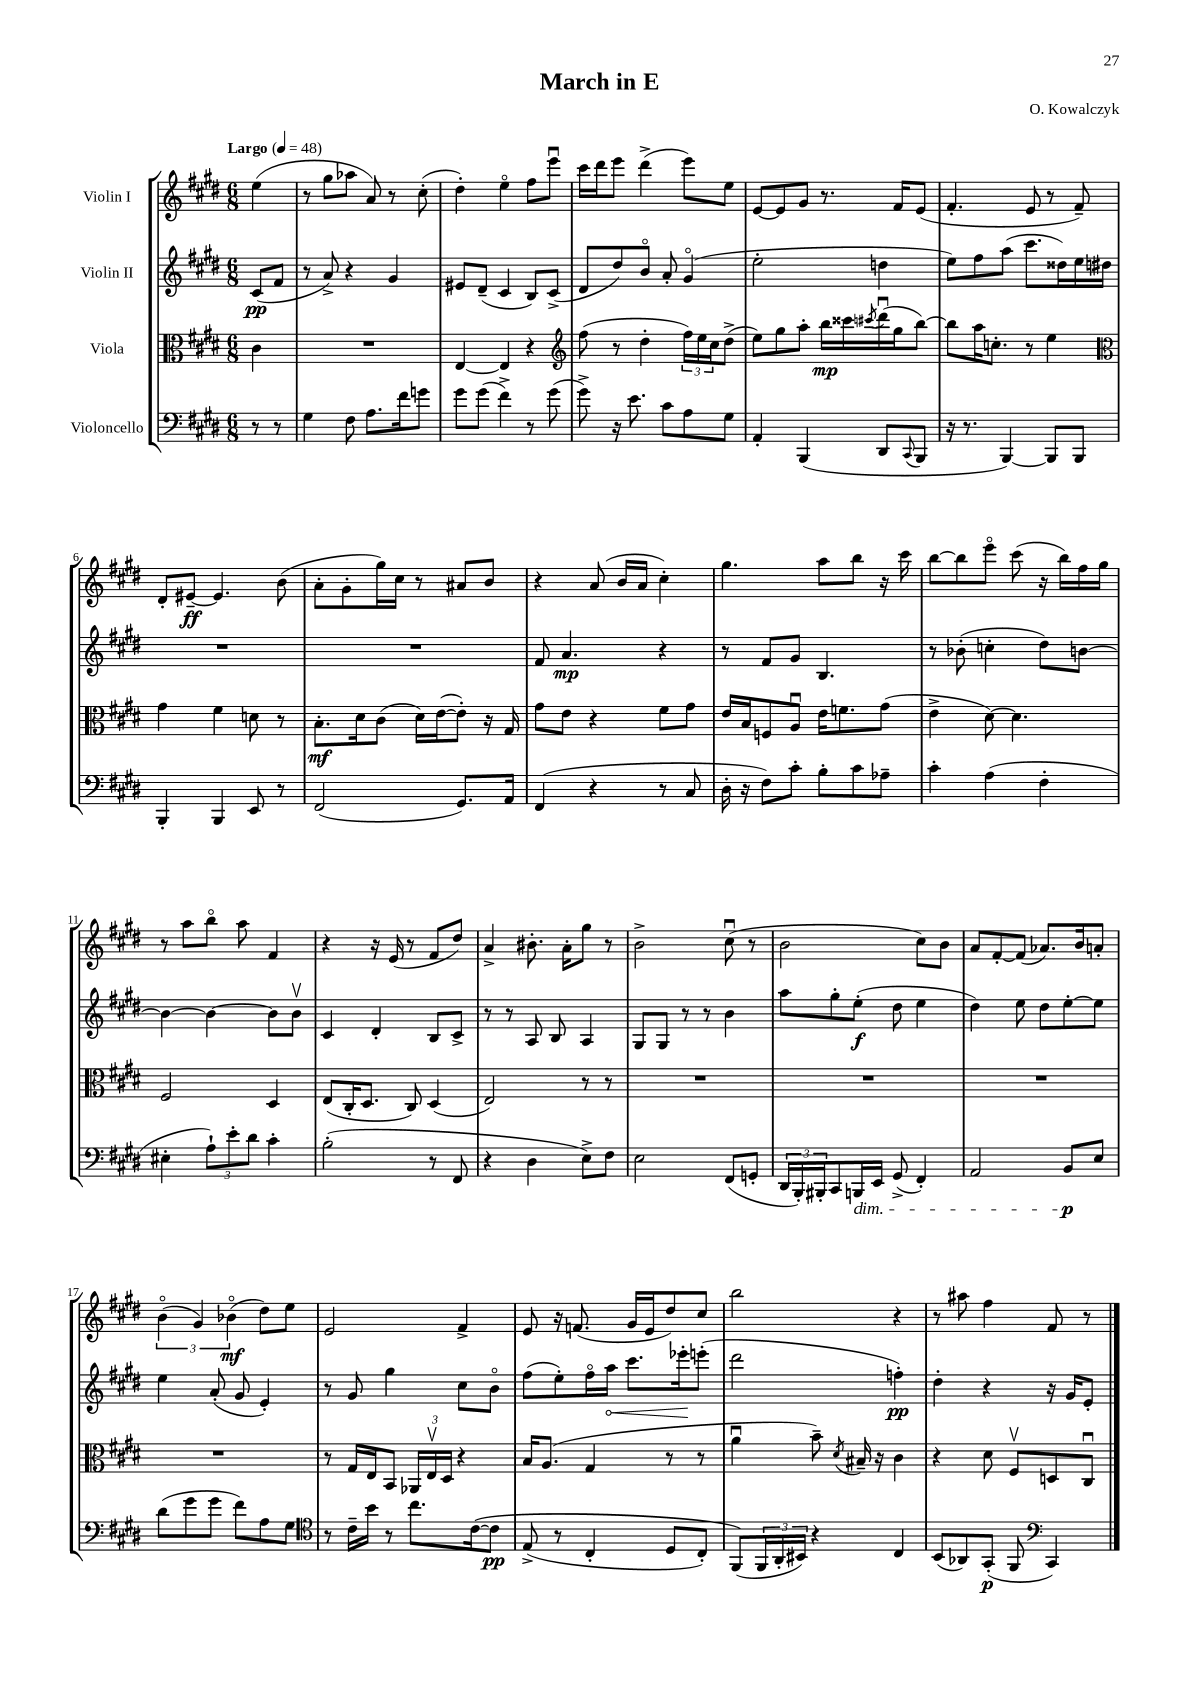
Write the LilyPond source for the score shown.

\header { title = "March in E" composer = "O. Kowalczyk" }
<<
\new StaffGroup <<
\new Staff = "s0" \with { instrumentName = "Violin I" } {
    \clef treble \key e \major \numericTimeSignature \time 6/8 \partial 4 \tempo "Largo" 4 = 48
    e''4( |
    r8 gis''8 aes''8 a'8) r8 cis''8-.( |
    dis''4-.) e''4\flageolet fis''8 e'''8\downbow |
    cis'''16 dis'''16 e'''8 dis'''4->( e'''8) e''8 |
    e'8~ e'8 gis'8 r8. fis'16 e'8( |
    fis'4.-. e'8 r8 fis'8--) |
    dis'8-. eis'8~--\ff eis'4. b'8( |
    a'8-. gis'8-. gis''16) cis''16 r8 ais'8 b'8 |
    r4 a'8( b'16 a'16 cis''4-.) |
    gis''4. a''8 b''8 r16 cis'''16 |
    b''8~ b''8 e'''8\flageolet cis'''8( r16 b''16) fis''16 gis''16 |
    r8 a''8 b''8\flageolet a''8 fis'4 |
    r4 r16 e'16( r8 fis'8 dis''8) |
    a'4-> bis'8.-. a'16-. gis''8 r8 |
    b'2-> cis''8\downbow( r8 |
    b'2 cis''8) b'8 |
    a'8 fis'8~-. fis'8( aes'8.) b'16 a'8-. |
    \tuplet 3/2 { b'4\flageolet( gis'4) bes'4\flageolet\mf( } dis''8) e''8 |
    e'2 fis'4-> |
    e'8 r16 f'8.( gis'16 e'16 dis''8) cis''8 |
    b''2 r4 |
    r8 ais''8 fis''4 fis'8 r8 \bar "|." |
}
\new Staff = "s1" \with { instrumentName = "Violin II" } {
    \clef treble \key e \major \numericTimeSignature \time 6/8 \partial 4
    cis'8\pp( fis'8 |
    r8 a'8->) r4 gis'4 |
    eis'8 dis'8--( cis'4 b8) cis'8->( |
    dis'8 dis''8) b'8\flageolet a'8-. gis'4\flageolet( |
    e''2-. d''4 |
    e''8) fis''8 a''8( cis'''8. disis''16) e''16 dis''16 |
    R2. |
    R2. |
    fis'8 a'4.\mp r4 |
    r8 fis'8 gis'8 b4. |
    r8 bes'8-.( c''4-. dis''8) b'8~ |
    b'4~ b'4~ b'8 b'8\upbow |
    cis'4 dis'4-. b8 cis'8-> |
    r8 r8 a8 b8 a4 |
    gis8 gis8 r8 r8 b'4 |
    a''8 gis''8-. e''8-.\f( dis''8 e''4 |
    dis''4) e''8 dis''8 e''8~-. e''8 |
    e''4 a'8-.( gis'8 e'4-.) |
    r8 gis'8 gis''4 cis''8 b'8\flageolet |
    fis''8( e''8-.) fis''16\flageolet \once \override Hairpin.circled-tip = ##t a''16\< cis'''8. ees'''16-.\! e'''8-.( |
    dis'''2 f''4-.\pp) |
    dis''4-. r4 r16 gis'16 e'8-. \bar "|." |
}
\new Staff = "s2" \with { instrumentName = "Viola" } {
    \clef alto \key e \major \numericTimeSignature \time 6/8 \partial 4
    cis'4 |
    R2. |
    e4~ e4 r4 |
    \clef treble fis''8( r8 dis''4-. \tuplet 3/2 { fis''16) e''16 cis''16 } dis''8->( |
    e''8) gis''8 a''8-. b''16\mp cisis'''16 \acciaccatura { cis'''8 } dis'''16\downbow( gis''16 b''8~) |
    b''8 a''16 c''8.-. r8 e''4 |
    \clef alto gis'4 fis'4 d'8 r8 |
    b8.-.\mf dis'16 cis'8( dis'16) e'16~( e'8-.) r16 gis16 |
    gis'8 e'8 r4 fis'8 gis'8 |
    e'16 b16 f8 a8\downbow e'16 f'8. gis'8( |
    e'4-> dis'8~) dis'4. |
    fis2 dis4 |
    e8( cis16-. dis8. cis8) dis4( |
    e2) r8 r8 |
    R2. |
    R2. |
    R2. |
    R2. |
    r8 gis16 e16 b,8 \tuplet 3/2 { aes,16 e16\upbow dis16 } r4 |
    b16 a8.( gis4 r8 r8 |
    a'4\downbow b'8--) \acciaccatura { dis'8 } bis16-- r16 cis'4 |
    r4 dis'8 fis8\upbow d8 cis8\downbow \bar "|." |
}
\new Staff = "s3" \with { instrumentName = "Violoncello" } {
    \clef bass \key e \major \numericTimeSignature \time 6/8 \partial 4
    r8 r8 |
    gis4 fis8 a8. fis'16 g'8 |
    gis'8 gis'8( fis'4->) r8 gis'8( |
    gis'8->) r16 e'8. cis'8 a8 gis8 |
    a,4-. b,,4( dis,8 \appoggiatura { cis,8 } b,,8 |
    r16 r8. b,,4~) b,,8 b,,8 |
    b,,4-. b,,4 e,8 r8 |
    fis,2( gis,8.) a,16 |
    fis,4( r4 r8 cis8 |
    dis16-. r16 fis8) cis'8-. b8-. cis'8 aes8-- |
    cis'4-. a4( fis4-. |
    eis4-. \tuplet 3/2 { a8-!) e'8-. dis'8 } cis'4-. |
    b2-.( r8 fis,8 |
    r4 dis4 e8->) fis8 |
    e2 fis,8( g,8-. |
    \tuplet 3/2 { dis,16 b,,16-.) bis,,16-. } cis,8 b,,16\dim e,16 gis,8->( fis,4-.) |
    a,2 b,8\p\! e8 |
    dis'8( gis'8 gis'8 fis'8) a8 gis8 |
    \clef tenor r8 cis'16-- b'16 r8 cis''8. cis'16~\( cis'8\pp |
    e8->( r8 cis4-. dis8 cis8-.) |
    fis,8(\) \tuplet 3/2 { fis,16 a,16-. bis,16) } r4 cis4 |
    b,8( aes,8) gis,8-.\p( fis,8 \clef bass cis,4) \bar "|." |
}
>>
>>
